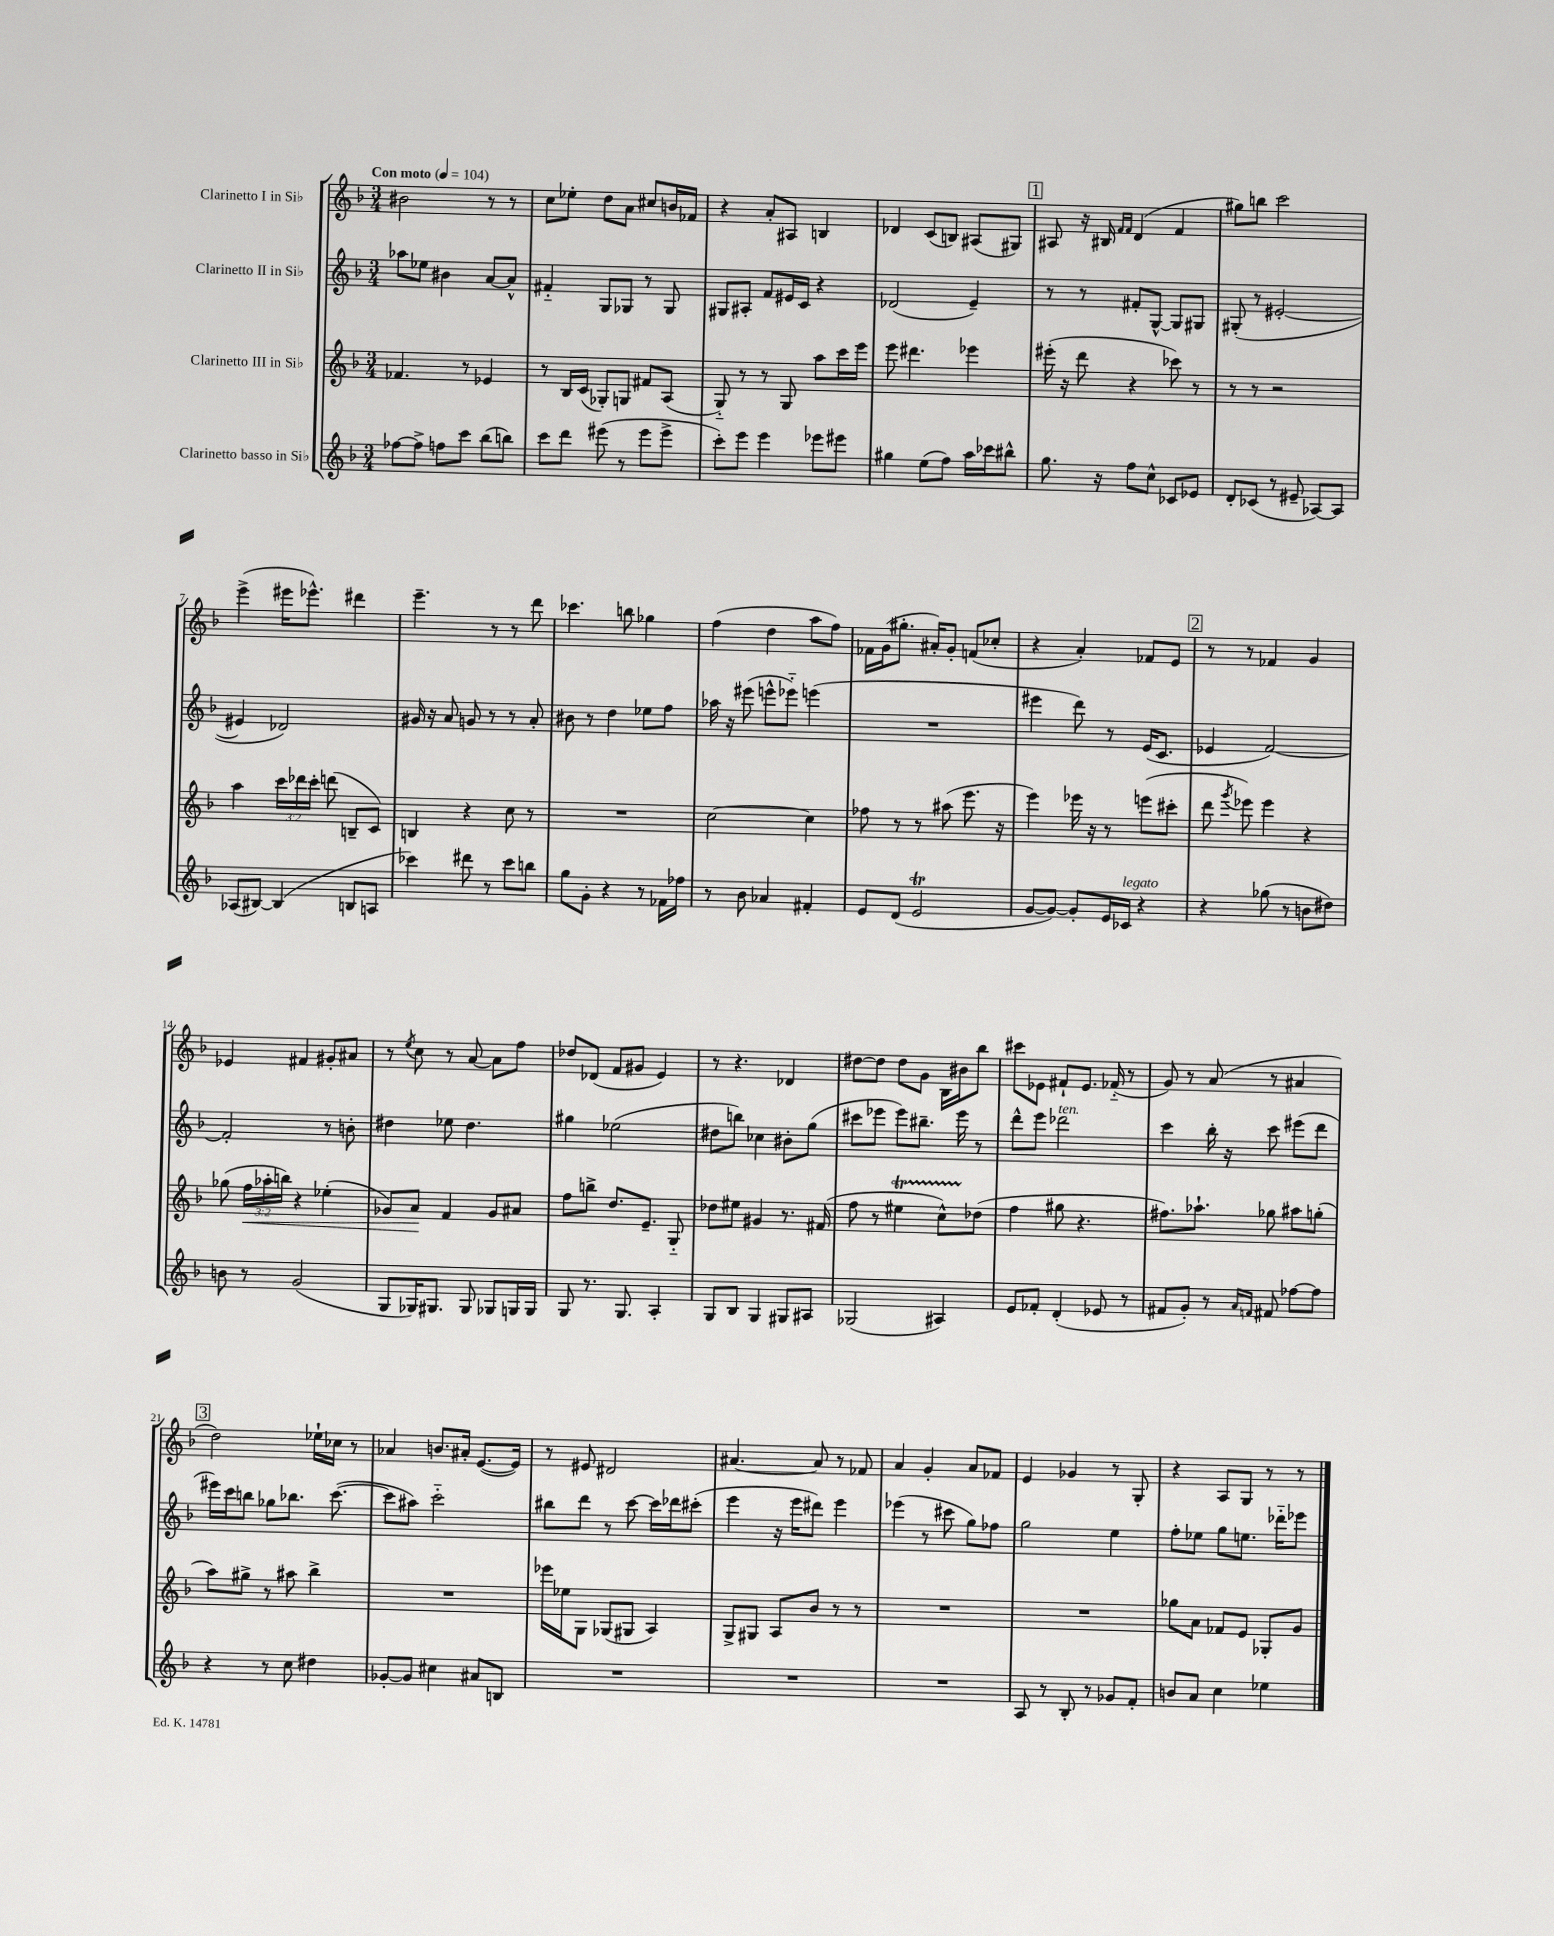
<<
\new StaffGroup <<
\new Staff = "s0" \with { instrumentName = "Clarinetto I in Sib" } {
    \clef treble \key f \major \numericTimeSignature \time 3/4 \tempo "Con moto" 4 = 104
    \autoBeamOff bis'2 r8 r8 |
    c''8[ ees''8]-. d''8[ a'8] cis''8[ b'16 fes'16] |
    r4 a'8[-. ais8] b4 |
    des'4 c'8[( b8]) ais8[( gis8]) |
    \mark \markup { \box "1" } ais8 r16 bis16 \grace { f'16[ f'16] } d'4( f'4 |
    gis''8[) b''8] c'''2 |
    e'''4->( eis'''16[ ees'''8.]-^) dis'''4 |
    e'''4.-- r8 r8 d'''8 |
    ces'''4. b''8 ges''4 |
    f''4( d''4 a''8[ f''8]) |
    fes'16[ g'16( gis''8.]-. ais'16[-.) g'8]-. f'8[( ces''8]-. |
    r4 a'4-.) fes'8[ e'8] |
    \mark \markup { \box "2" } r8 r8 fes'4 g'4 |
    ees'4 fis'4 gis'8[-. ais'8] |
    r8 \acciaccatura { e''8 } c''8 r8 a'8~ a'8[ f''8] |
    des''8[ des'8]( f'8[ gis'8] e'4) |
    r8 r4. des'4 |
    dis''8[~ dis''8] dis''8[ g'8] bes16[ bis'16 bes''8] |
    cis'''8[ ees'8] fis'8[-! ees'8.] fes'16-_( r8 |
    g'8) r8 a'8( r8 ais'4 |
    \mark \markup { \box "3" } d''2) ees''16[-! ces''16] r8 |
    aes'4 b'8.[ ais'16]-. e'8.[~( e'16]) |
    r8 eis'8 dis'2 |
    ais'4.~ ais'8 r8 fes'8 |
    a'4 g'4-. a'8[ fes'8] |
    e'4 ges'4 r8 g8-. |
    r4 a8[ g8] r8 r8 \bar "|." |
}
\new Staff = "s1" \with { instrumentName = "Clarinetto II in Sib" } {
    \clef treble \key f \major \numericTimeSignature \time 3/4
    \autoBeamOff aes''8[ ees''8] bis'4 a'8[~ a'8]-^ |
    fis'4-_ g8[ ges8] r8 ges8 |
    gis8[ ais8]-. f'8[ eis'16 c'16] r4 |
    des'2( e'4--) |
    \mark \markup { \box "1" } r8 r8 fis'8[-. g8]~-^ g8[ gis8] |
    gis8-.( r8 eis'2~-. |
    eis'4 des'2) |
    gis'16 r16 a'8 g'8 r8 r8 a'8-. |
    bis'8 r8 d''4 ees''8[ f''8] |
    aes''16 r16 eis'''8( e'''8[-^ ees'''8]-_) e'''4( |
    R2. |
    eis'''4 d'''8) r8 e'16[( c'8.] |
    \mark \markup { \box "2" } ees'4 f'2~) |
    f'2-. r8 b'8-. |
    dis''4 ees''8 dis''4. |
    gis''4 ees''2( |
    dis''8[ b''8]) ces''4 bis'8[-. g''8]( |
    cis'''8[ ees'''8] ees'''8[) bis''8.]-- ees'''16 r8 |
    d'''8[-^ e'''8] des'''2^\markup { \italic "ten." } |
    c'''4 bes''16-. r16 c'''8 eis'''8[( d'''8] |
    \mark \markup { \box "3" } eis'''16[) c'''16 b''8] ges''8[ bes''8.] c'''8.~( |
    c'''8[ ais''8]) c'''2-_ |
    bis''8[ d'''8] r8 c'''8~ c'''16[ des'''16 cis'''8]-.( |
    e'''4 r16 e'''16[ dis'''8]) e'''4 |
    ees'''4( r8 cis'''8 g''8[) fes''8] |
    g''2 e''4 |
    f''8[-. ees''8] g''8[ e''8.] des'''16[-_ ees'''8] \bar "|." |
}
\new Staff = "s2" \with { instrumentName = "Clarinetto III in Sib" } {
    \clef treble \key f \major \numericTimeSignature \time 3/4 \override Staff.TupletNumber.text = #tuplet-number::calc-fraction-text
    \autoBeamOff fes'4. r8 ees'4 |
    r8 bes16[ c'16]( ges8[-.) g8] fis'8[ a8]( |
    g8-_) r8 r8 g8 a''8[ c'''16 e'''16] |
    e'''8 dis'''4. ees'''4 |
    \mark \markup { \box "1" } eis'''16-.( r16 d'''8 r4 ces'''8) r8 |
    r8 r8 r2 |
    a''4 \tuplet 3/2 { c'''16[ des'''16 c'''16]-. } d'''8( b8[-- c'8]) |
    b4 r4 c''8 r8 |
    R2. |
    c''2~ c''4 |
    fes''8 r8 r8 ais''8( e'''8. r16 |
    e'''4) ees'''16 r16 r8 e'''8[( cis'''8]-. |
    \mark \markup { \box "2" } d'''8 \acciaccatura { g'''8 } ees'''8) ees'''4 r4 |
    ges''8( \tuplet 3/2 { f''16[\< aes''16-. b''16]) } r4 ees''4-.( |
    ges'8[) a'8]\! f'4 ges'8[ ais'8] |
    f''8[ b''8]-> d''8.[ e'8.]-- g8-_ |
    des''8[ eis''8] gis'4 r8. fis'16( |
    f''8 r8 eis''4\startTrillSpan c''8[-^) des''8]\stopTrillSpan( |
    f''4 gis''8 r4. |
    fis''8.[) aes''8.]-! ges''8 ais''8[ g''8]-.( |
    \mark \markup { \box "3" } a''8[) gis''8]-> r8 ais''8 bes''4-> |
    R2. |
    ees'''16[ ees''16 g8] ges8[( gis8] a4) |
    g8[-> gis8] a8[ bes'8] r8 r8 |
    R2. |
    R2. |
    ges''8[ a'8] fes'8[ e'8] ges8[-. g'8] \bar "|." |
}
\new Staff = "s3" \with { instrumentName = "Clarinetto basso in Sib" } {
    \clef treble \key f \major \numericTimeSignature \time 3/4
    \autoBeamOff fes''8[~ fes''8]-> f''8[ c'''8] bes''8[( b''8]) |
    c'''8[ d'''8] eis'''8( r8 eis'''8[ eis'''8]-> |
    c'''8[-.) e'''8] e'''4 ees'''8[ eis'''8] |
    gis''4 e''8[( f''8]) a''16[ ces'''16 bis''8]-^ |
    \mark \markup { \box "1" } g''8. r16 f''8[ c''8]-^ ces'8[ ees'8] |
    d'8[-. ces'8]( r8 eis'8-- aes8[~) aes8] |
    aes8[( bis8]~) bis4( b8[ a8] |
    ces'''4) dis'''8 r8 ces'''8[ b''8] |
    g''8[ g'8]-. r4 r8 fes'16[ fes''16] |
    r8 bes'8 aes'4 fis'4-. |
    e'8[ d'8]( e'2\trill |
    g'8[~ g'8]~) g'8[-. e'16 ces'16]^\markup { \italic "legato" } r4 |
    \mark \markup { \box "2" } r4 ges''8( r8 b'8[ dis''8]) |
    b'8 r8 g'2( |
    g8[ ges16) gis8.] gis8 ges8[ g16 g16] |
    g8 r8. g8. a4-. |
    g8[ bes8] g4 gis8[ ais8] |
    ges2( ais4) |
    e'8[ fes'8]-. d'4-.( ees'8 r8 |
    fis'8[ g'8]-.) r8 \grace { a'16[ f'16] } fis'8 fes''8[~ fes''8] |
    \mark \markup { \box "3" } r4 r8 c''8 dis''4 |
    ges'8[~-. ges'8] cis''4 ais'8[ b8] |
    R2. |
    R2. |
    R2. |
    a8 r8 bes8-. r8 ges'8[ f'8]-. |
    b'8[ a'8] c''4 ees''4 \bar "|." |
}
>>
>>
